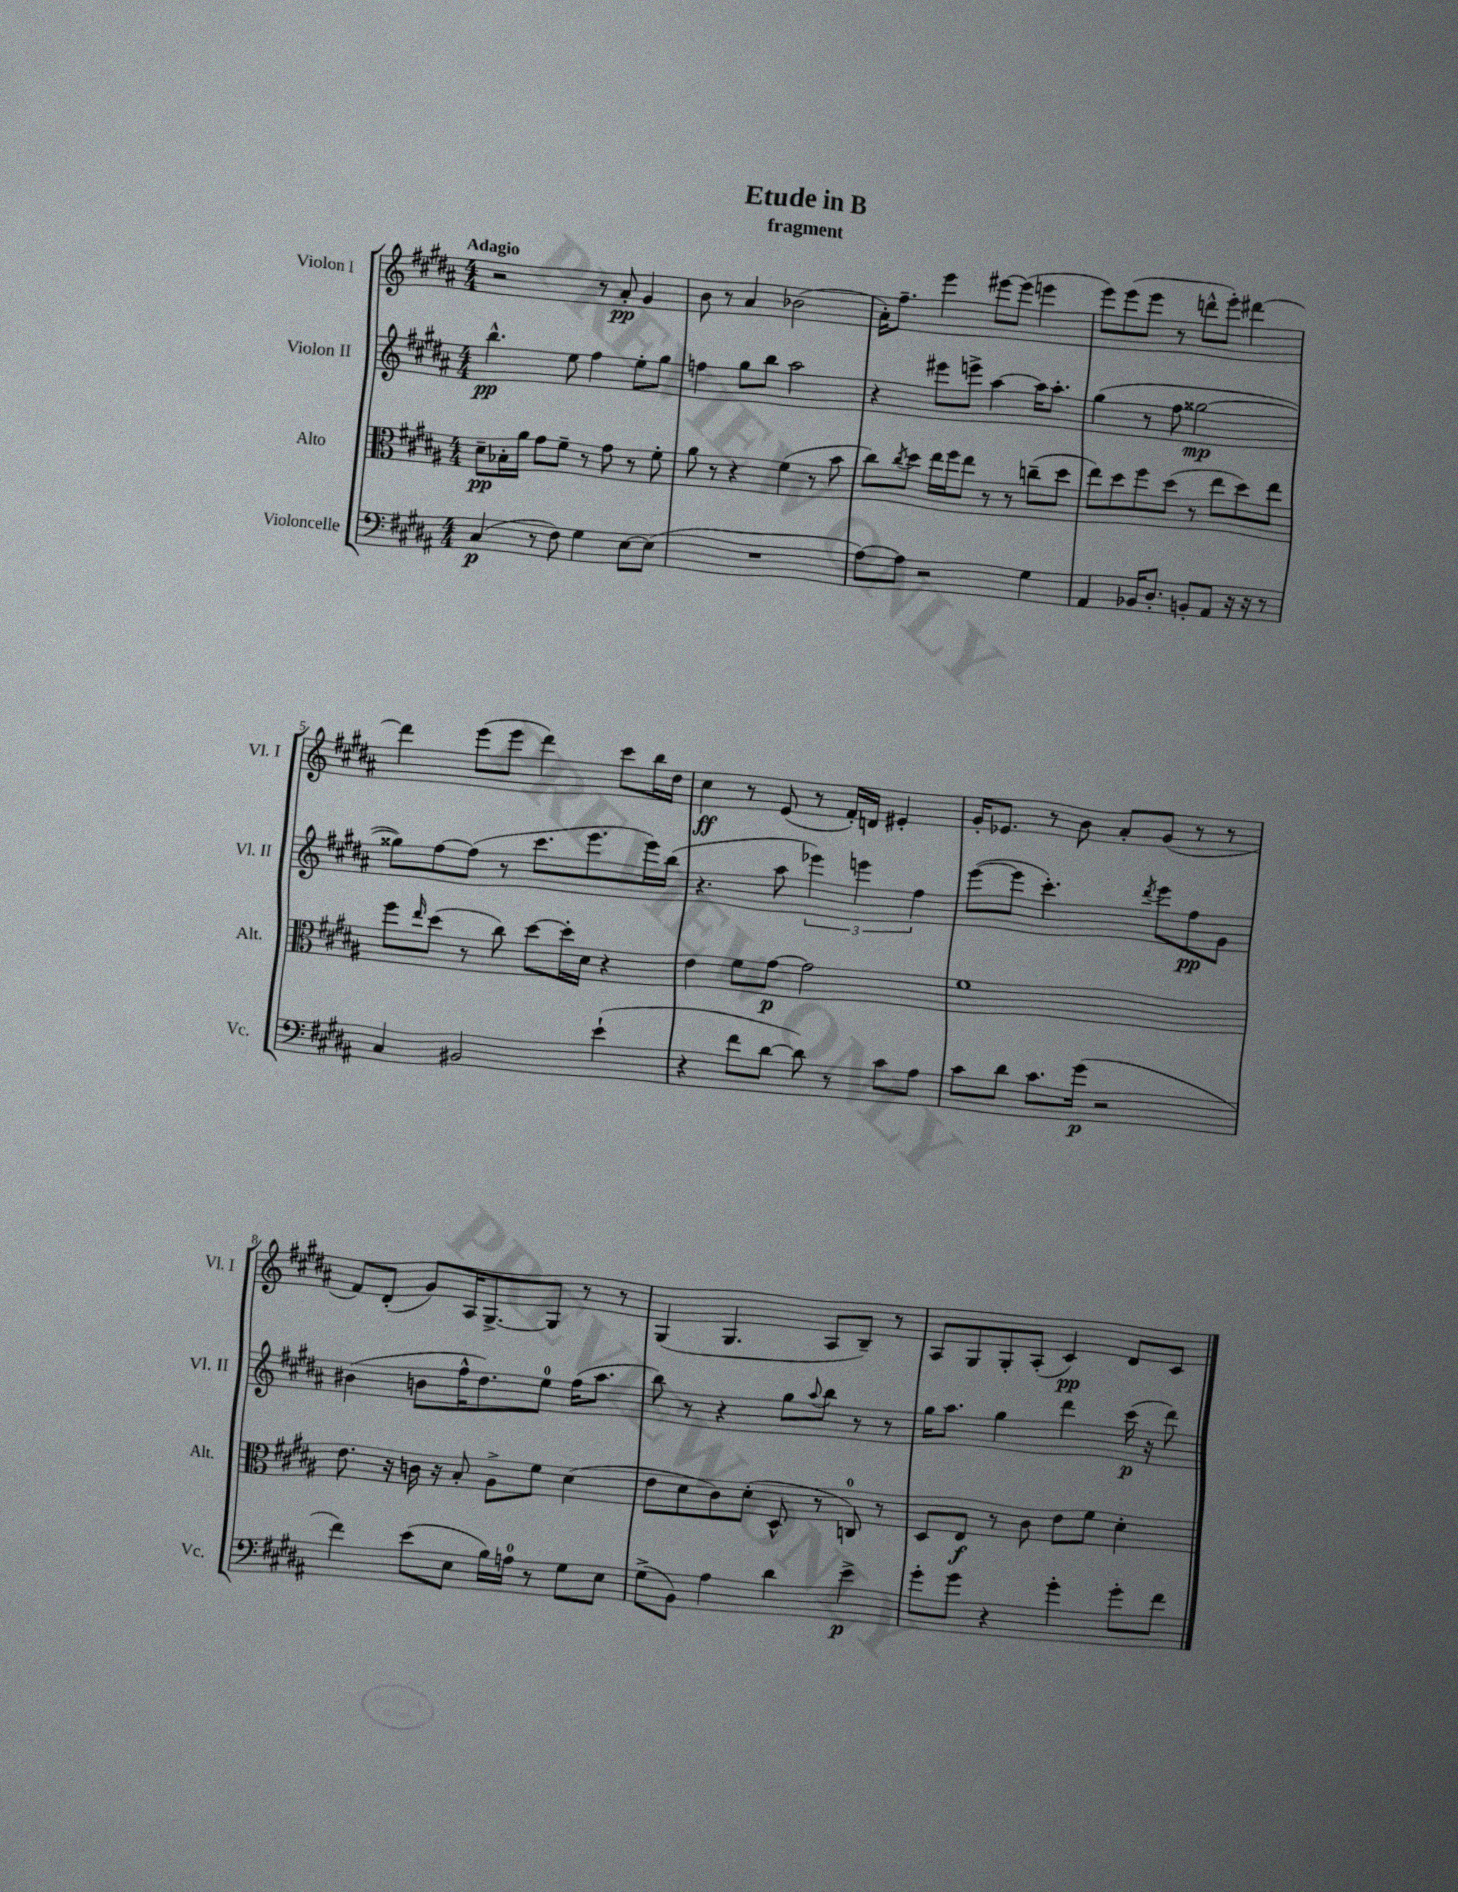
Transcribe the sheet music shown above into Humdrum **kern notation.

**kern	**kern	**kern	**kern
*staff4	*staff3	*staff2	*staff1
*clefF4	*clefC3	*clefG2	*clefG2
*k[f#c#g#d#a#]	*k[f#c#g#d#a#]	*k[f#c#g#d#a#]	*k[f#c#g#d#a#]
*M4/4	*M4/4	*M4/4	*M4/4
(4C#	8d#~	4.bb^^	2r
.	16B-'	.	.
.	16a#	.	.
8r	8g#	.	.
8F#)	8f#~	8ee	.
4G#	8r	4ff#	8r
.	8g#	.	8a#'
[8E	8r	8ee'	4g#
(8E]	8f#'	8gg#	.
=	=	=	=
1r	8a#	4ff	8b
.	8r	.	8r
.	4r	8gg#	4a#
.	.	8bb	.
.	(4f#	2aa#	(2b-
.	8r	.	.
.	8b	.	.
=	=	=	=
[8A#)	8cc#)	4r	16a#')
.	.	.	8.ff#~
.	8qcc#	.	.
8A#]	8dd#	.	.
2r	16ee	8eee#	4eee
.	16ff#	.	.
.	8ee	8eee^	.
.	8r	[4aa#	[8eee#
.	8r	.	(8eee#]
4G#	(8cc~	16aa#]	4eee
.	.	8.aa#'	.
.	8dd#	.	.
=	=	=	=
4AA#	8ee)	(4gg#	8eee)
.	8dd#	.	(8eee
16BB-	8ff#	8r	8eee
8.D#'	.	.	.
.	(8dd#	8ff#	8r
8BB'	8r	[2gg##	8ddd^^
8AA#	8ee	.	8eee')
16r	8dd#)	.	[4ddd#
16r	.	.	.
8r	8ee	.	.
=	=	=	=
4C#	8ff#	8gg##])	4ddd#]
.	16qqee	.	.
.	(8dd#	[8ff#	.
2BB#	8r	(8ff#]	(8eee
.	8cc#)	8r	8eee
.	[8dd#	8.ccc#	4ddd#)
.	16dd#']	.	.
.	16d#	8.eee	.
(4e`	4r	.	8ccc#
.	.	16eee)	16bb
.	.	(16bb	16dd#
=	=	=	=
4r	4e	4.r	4cc#
8f#	8f#	.	8r
[8d#	[8g#	8aa#	(8e
8d#])	2g#]	6eee-)	8r
8r	.	.	16f#')
.	.	6eee	.
.	.	.	16d
8c#	.	.	4e#'
.	.	6ff#	.
8A#	.	.	.
=	=	=	=
8c#	1f#	([8eee	16g#'
.	.	.	8.e-
8d#	.	8eee]	.
8.c#	.	4.ccc#')	8r
.	.	.	8b
(16g#	.	.	.
2r	.	.	8a#'
.	.	8qddd#	.
.	.	8eee	(8g#
.	.	8ff#	8r
.	.	8g#	8r
=	=	=	=
4f#)	8.e	(4b#	8f#)
.	.	.	(8d#'
.	16r	.	.
(8e	16c	8b	8g#)
.	16r	.	.
8E	8B'	16ff#^^	16A#
.	.	8.dd#)	[8.G#^
16B)	8A#^	.	.
16A	.	.	.
8r	8f#	8ee	8G#]
8G#	(4d#	(16ff#	8r
.	.	8.aa#	.
8E	.	.	8r
=	=	=	=
(8G#^	8e	8bb)	(4G#
8BB)	8d#	8r	.
4A#	8c#)	4r	4.G#
.	(8d#'	.	.
4d#	8D#^^	8gg#	.
.	.	8qqaa#	.
.	8r	8bb	8A#
4e^	8C)	8r	8B~)
.	8r	8r	8r
=	=	=	=
8g#'	8D#	16gg#	8A#
.	.	8.aa#	.
8g#	8E	.	8G#
4r	8r	4gg#	8G#'
.	8c#	.	(8A#'
4g#'	8e	4ddd#	4c#)
.	8f#	.	.
8g#'	4d#'	(16ccc#	8d#
.	.	16r	.
8f#	.	8ddd#)	8c#
==	==	==	==
*-	*-	*-	*-
